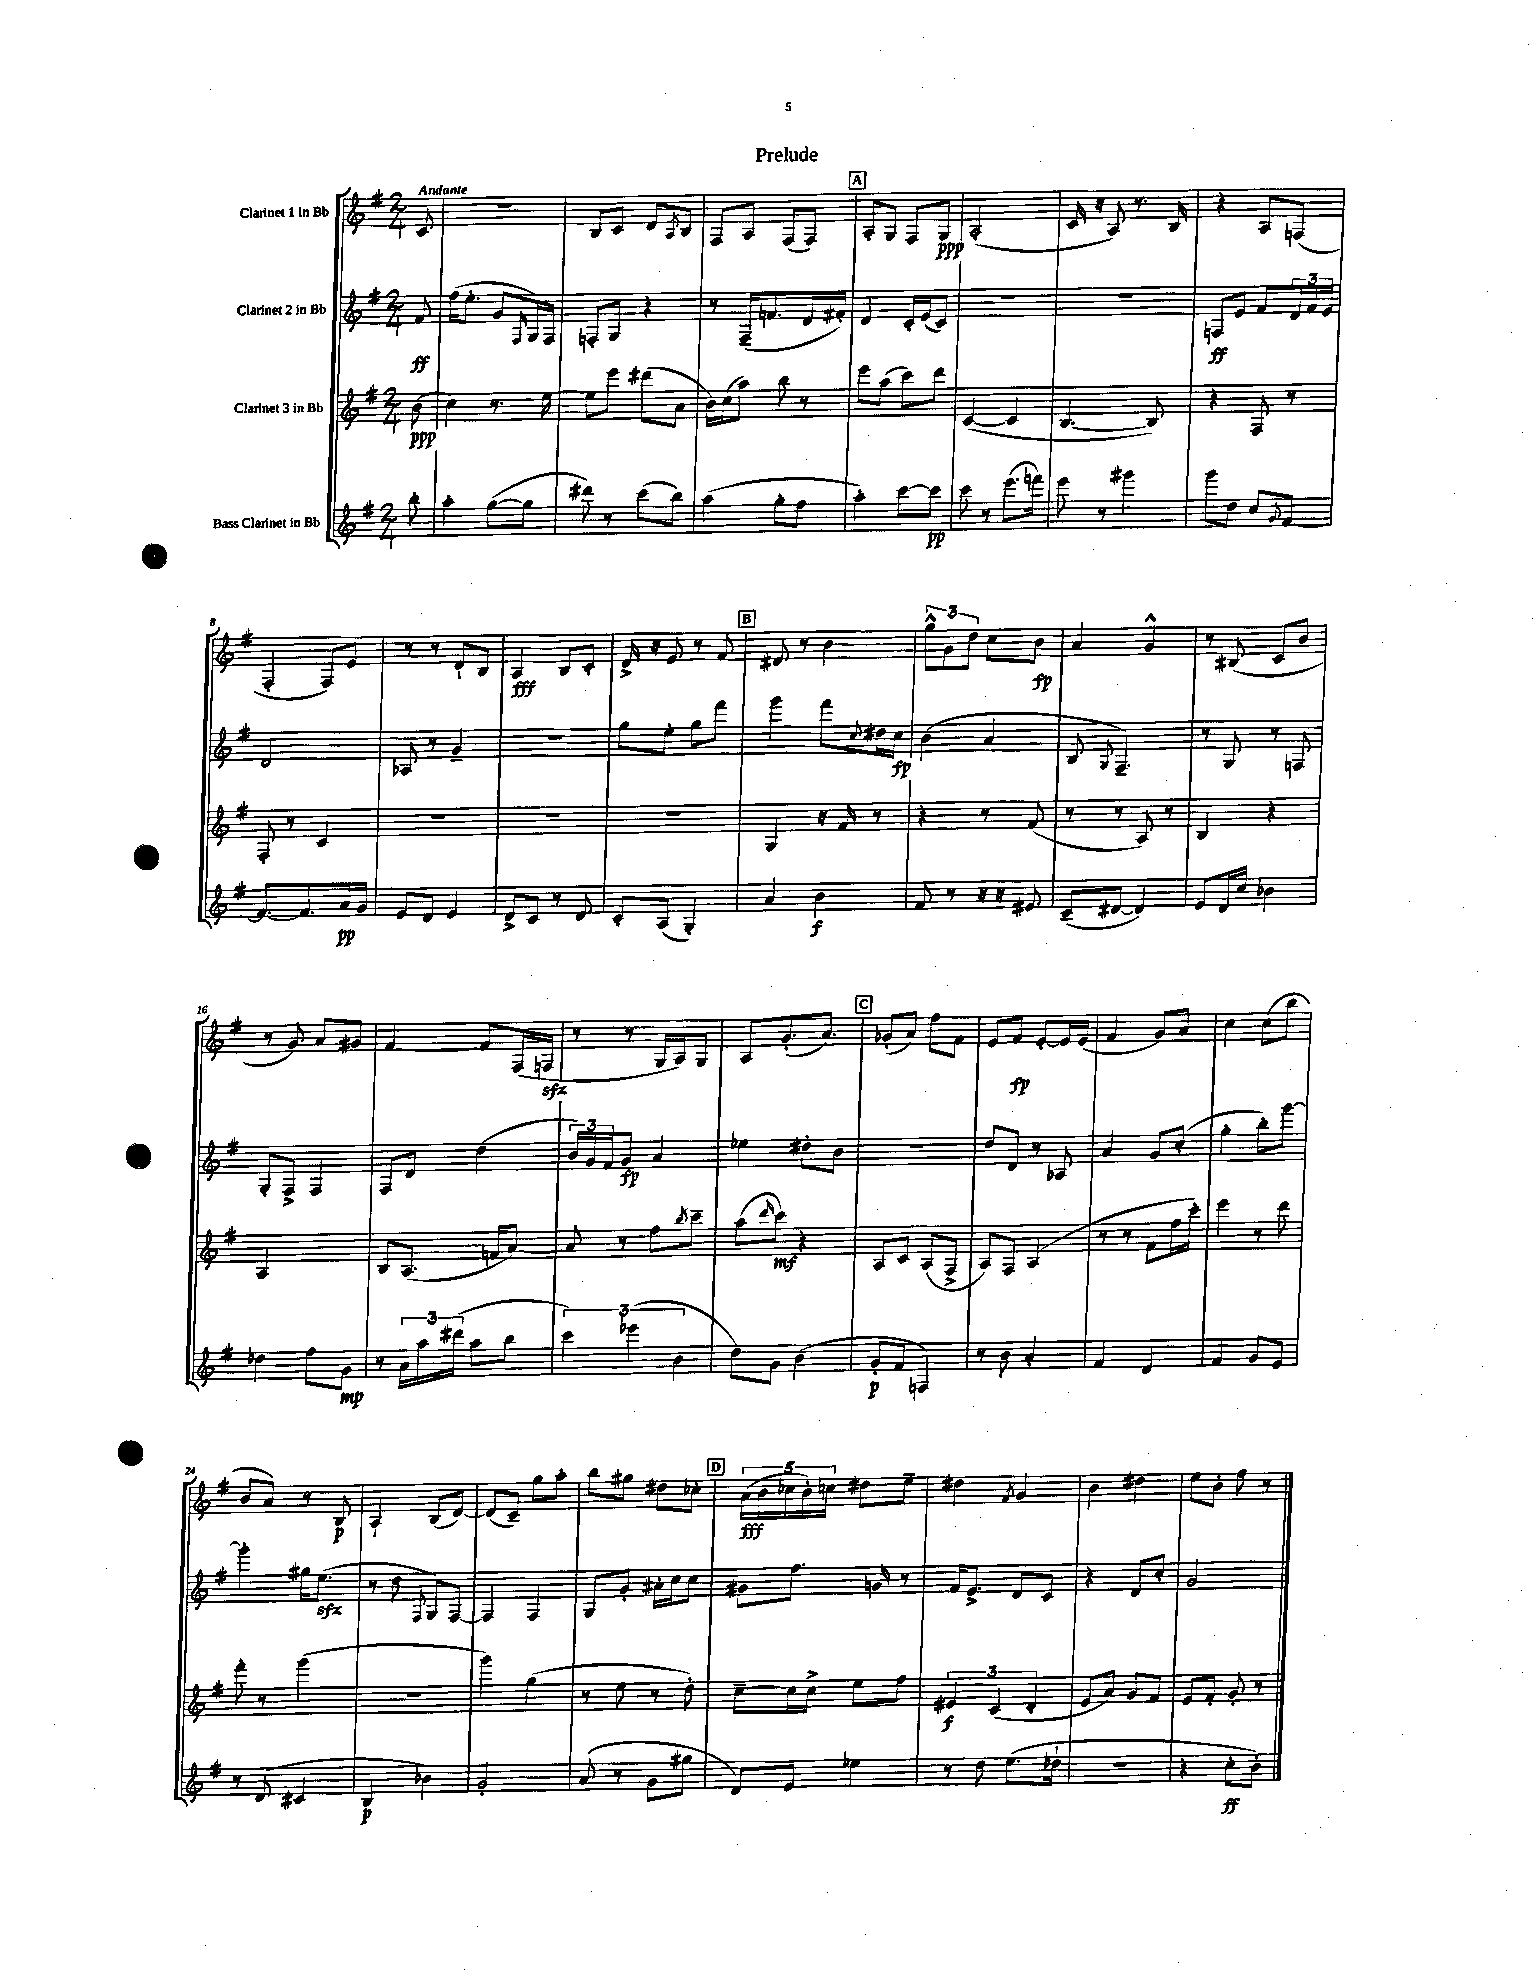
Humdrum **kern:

**kern	**kern	**kern	**kern
*staff4	*staff3	*staff2	*staff1
*clefG2	*clefG2	*clefG2	*clefG2
*k[f#]	*k[f#]	*k[f#]	*k[f#]
*M2/4	*M2/4	*M2/4	*M2/4
8bb'	(8b	8f#	8c
=	=	=	=
4aa'	4cc)	(16ff#	2r
.	.	8.ee'	.
([8gg	8.r	8g	.
.	.	16qqF#	.
8gg]	.	16G)	.
.	[16ee	16F#	.
=	=	=	=
8ddd#)	8ee]	8F'	8B
8r	8eee	8G	8c
(8ccc	(8ddd#	4r	8d
.	.	.	8qA
8bb)	8a	.	8B
=	=	=	=
(4aa	16b)	8r	8F#
.	(16cc	.	.
.	8aa)	(16F#~	8A
.	.	8.f	.
8gg'	8bb	.	(8F#
8ff#	8r	16d	8F#)
.	.	16f#')	.
=	=	=	=
4aa')	8eee	4d	8A'
.	(8aa	.	8G
[8ccc	8ccc)	16c'	8F#
.	.	(16e	.
8ccc]	8ddd	8c)	8G
=	=	=	=
8ccc	([4c	2r	(2A'
8r	.	.	.
(8.eee	4c]	.	.
16fff)	.	.	.
=	=	=	=
8eee	[4.B	2r	16c
.	.	.	16r
8r	.	.	8A)
4ggg#	.	.	8.r
.	8B])	.	.
.	.	.	16B
=	=	=	=
8ggg	4r	8F	4r
8dd	.	8e	.
8cc	8F#	8f#	8A
8qqg	.	.	.
[8f#	8r	24d	(8F
.	.	24f#	.
.	.	24e	.
=	=	=	=
8.f#_	8F#'	2d	4F#'
.	8r	.	.
8.f#]	.	.	.
.	4c	.	8F#)
16a	.	.	8e
16g	.	.	.
=	=	=	=
8e	2r	8A-	8r
8d	.	8r	8r
4e	.	4g~	8d`
.	.	.	8B
=	=	=	=
8d^	2r	2r	4A
8c	.	.	.
8r	.	.	8B
8d	.	.	8c'
=	=	=	=
8c'	2r	8gg	16d^
.	.	.	16r
(8A	.	8ee'	8e
4G')	.	8gg	8r
.	.	8fff#	8f#
=	=	=	=
4a	4G	4ggg	8d#
.	.	.	8r
4b	16r	8fff#	4b
.	16f#	.	.
.	.	8qqcc	.
.	8r	16dd#	.
.	.	16cc	.
=	=	=	=
8f#	4r	(4b	12gg^^
.	.	.	12g
8r	.	.	.
.	.	.	12dd
16r	8r	4a	8cc
16r	.	.	.
8e#	(8f#	.	8b
=	=	=	=
(8c~	8r	8B	4a
.	.	8qqG	.
[8d#	8r	4.F#~)	.
4d#])	8A)	.	4g^^
.	8r	.	.
=	=	=	=
8e	4B	8r	8r
16d	.	8G	(8B#
16cc	.	.	.
4b-	4r	8r	8c
.	.	8F	8b
=	=	=	=
4dd-	2A	8G'	8r
.	.	8F#^	8g)
8ff#	.	4F#	8a
8g	.	.	8g#
=	=	=	=
8r	8B	8F#	[4f#
24a	(8.A	8d	.
24aa	.	.	.
(24ddd#	.	.	.
8aa	.	(4dd	8f#]
.	16f	.	.
8bb	[8a)	.	(16F#
.	.	.	16F
=	=	=	=
6ccc)	8a]	24b)	8r
.	.	24g	.
.	.	24f#	.
.	8r	8g	8r
(6eee-	.	.	.
.	8ff#	4a	16G
.	.	.	16A)
6b	.	.	.
.	8qbb	.	.
.	8ccc~	.	8G
=	=	=	=
8dd)	(8aa	4ee-	8A
.	16qqddd	.	.
8g	8ccc)	.	(8.g'
(4b	4r	8dd#'	.
.	.	.	8.a)
.	.	8b	.
=	=	=	=
8g'	8A	2r	(8g-'
8f#	8c	.	8a)
4F)	(8A	.	8ff#
.	8F#^	.	8f#
=	=	=	=
8r	8A)	8dd	8e
8b	8F#	8d	8f#
4a'	(4A	8r	[8e'
.	.	8A-	16e]
.	.	.	(16e
=	=	=	=
4f#	8r	4a	4f#
.	8r	.	.
4d	8f#	8g	8g)
.	16ff#	(8cc'	8a
.	16ccc')	.	.
=	=	=	=
4f#	4eee	4gg'	4cc
8g	8r	8bb')	(8cc
8e	8ddd	[8ggg	8bb
=	=	=	=
8r	8fff#'	4ggg']	8b
(8d	8r	.	8a)
4c#	(4ggg	16gg#	8r
.	.	(8.ee	.
.	.	.	8B
=	=	=	=
4B	2r	8r	4A`
.	.	8dd	.
.	.	8qqF#	.
4b-)	.	8G)	(8B
.	.	[8F#	[8d)
=	=	=	=
2g'	4ggg)	4F#]	(8d]
.	.	.	8c~)
.	(4gg	4F#	8gg
.	.	.	8aa'
=	=	=	=
(8a	8r	8G	8bb
8r	8ee	8g'	8gg#
8g	8r	16a#'	8dd#
.	.	16cc	.
8gg#	8dd')	8cc	8cc-'
=	=	=	=
8d)	[8cc~	8g#	(20a
.	.	.	20b
.	.	.	20cc-
8e	16cc]	8.ff#	.
.	.	.	20b')
.	16cc^	.	.
.	.	.	20cc
4ee-	8ee	.	8dd#
.	.	16g	.
.	8ff#	8r	8ee~
=	=	=	=
8r	6e#	16f#	4dd#
.	.	8.e^	.
8dd	.	.	.
.	(6c	.	.
.	.	.	8qf#
(8.ee	.	8d	4g
.	6d'	.	.
.	.	8c	.
16dd-`	.	.	.
=	=	=	=
2r	8e	4r	4b
.	8a)	.	.
.	8g	8d	4dd#
.	8f#	8cc'	.
=	=	=	=
4r	8e	2g	8ee
.	8f#'	.	8b'
8cc'	8g'	.	8ff#
8b')	8r	.	8r
==	==	==	==
*-	*-	*-	*-
